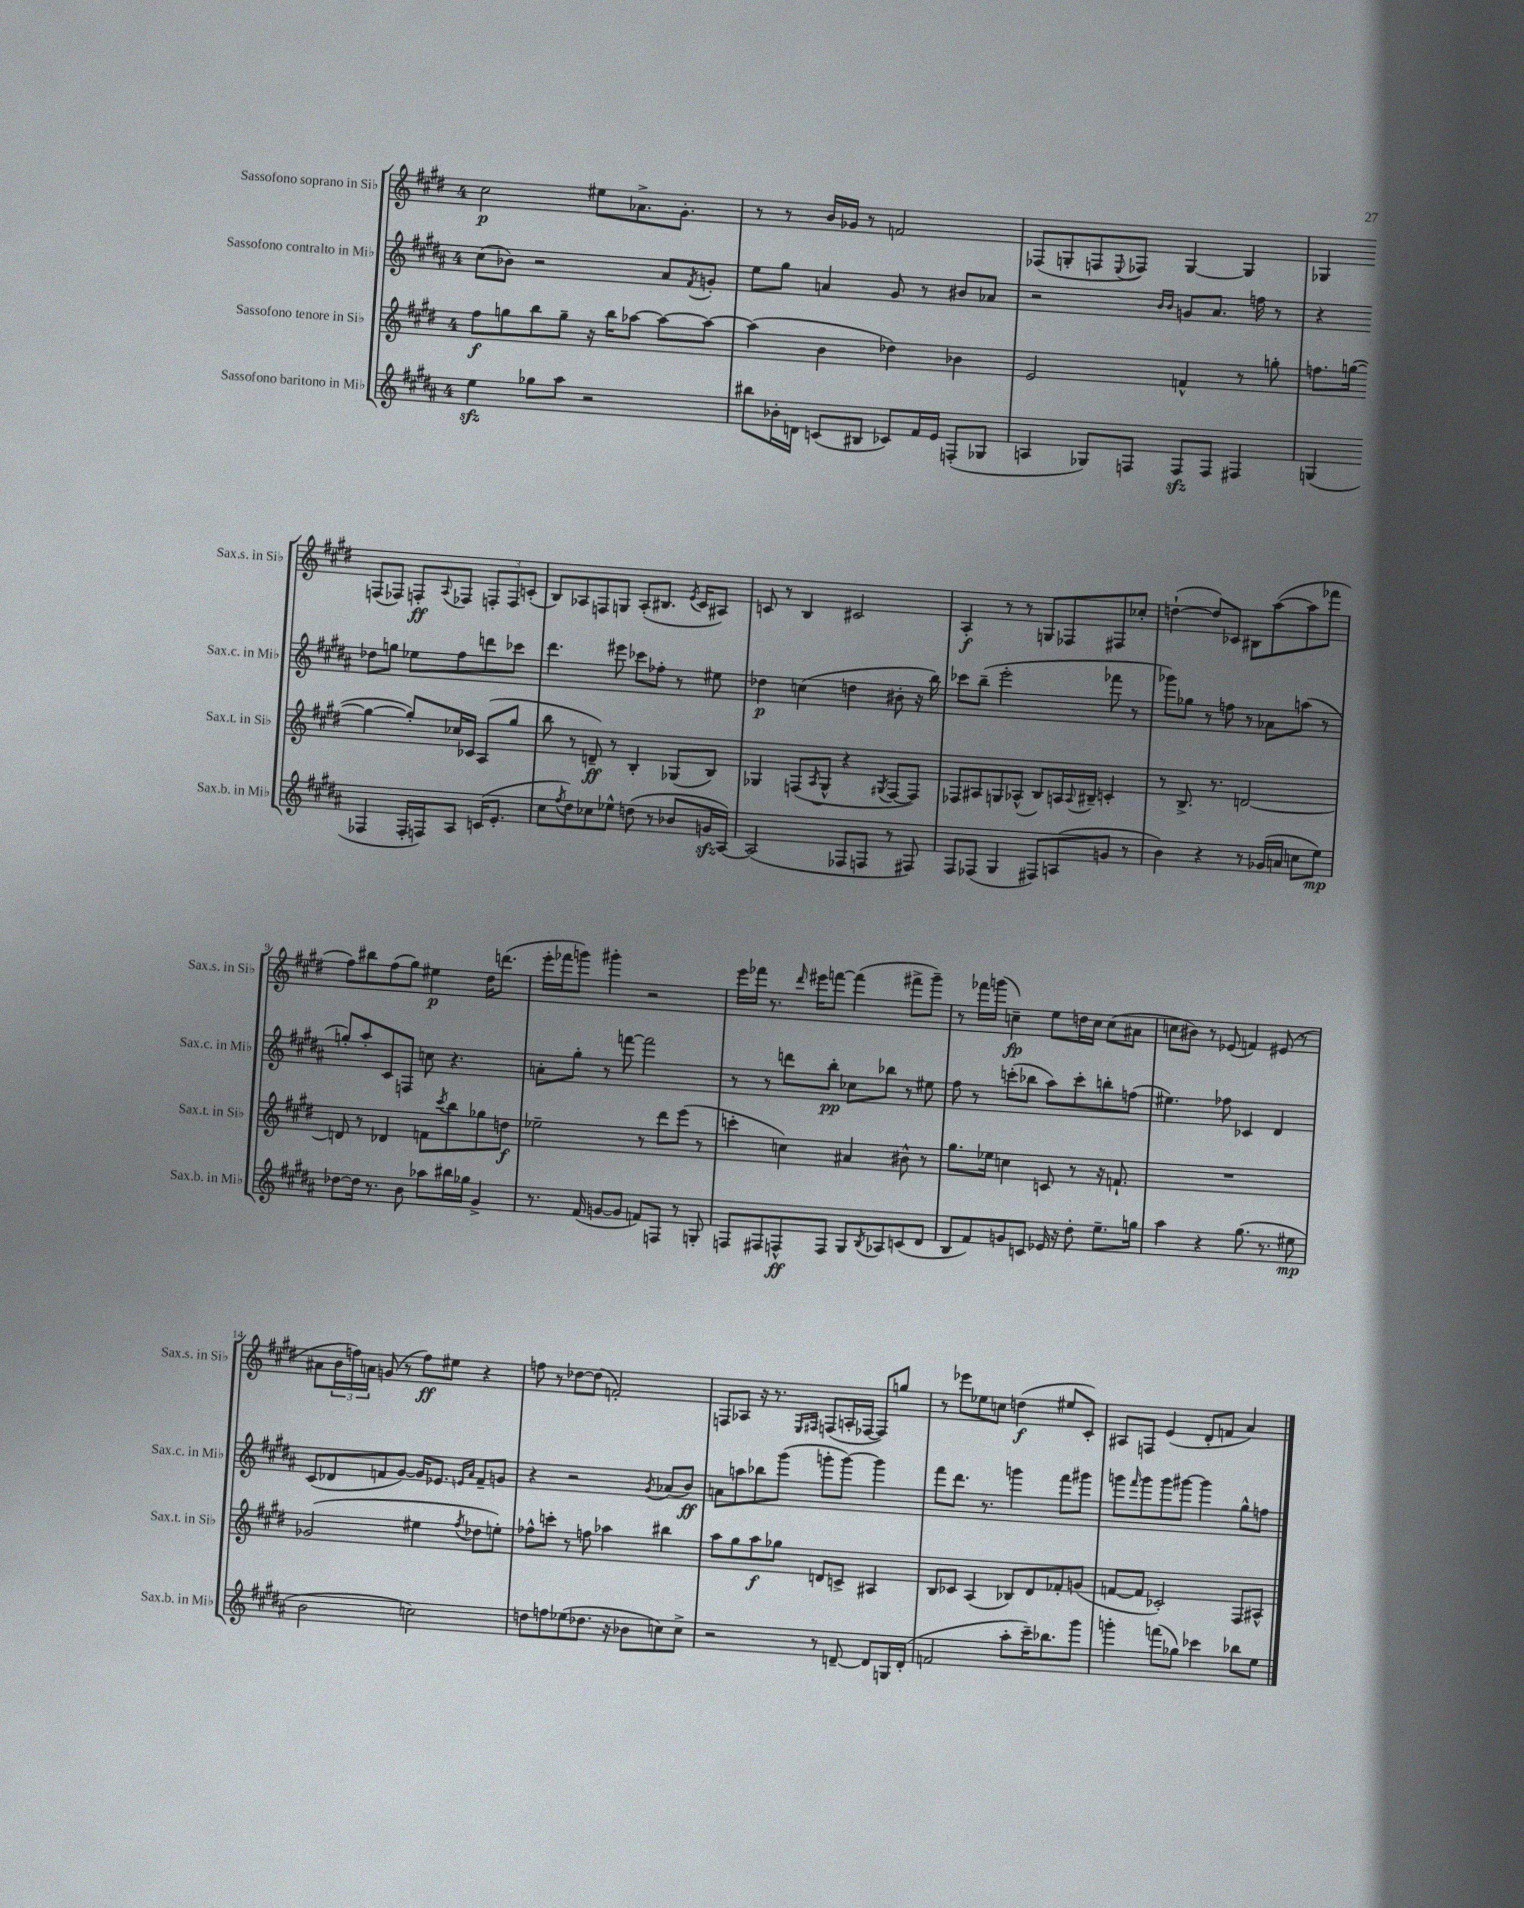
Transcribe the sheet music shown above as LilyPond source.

<<
\new StaffGroup <<
\new Staff = "s0" \with { instrumentName = "Sassofono soprano in Sib" shortInstrumentName = "Sax.s. in Sib" } {
    \clef treble \key e \major \once \override Staff.TimeSignature.style = #'single-digit \time 4/4
    cis''2\p eis''8 aes'8.-> gis'8.-. |
    r8 r8 b'16 ges'16 r8 f'2 |
    fes8( g8-. f8 \appoggiatura { e8 } fes8) g4~ g4 |
    ges4 f8( fes8) f8-.\ff \appoggiatura { a8 } fes8 \tuplet 3/2 { f8-. f8 c'8-.( } |
    b8) aes8 f8 g8 aes8-.( bis8. \acciaccatura { e'8 } cis'16 ais8) |
    c'8 r8 b4 cis'2 |
    a4-.\f r8 r8 g8 fes8 fis8 ces''8-. |
    d''4~-!( d''8) ces'8 bis8 a''8~( a''8 fes'''8 |
    fis''8) bis''8 fis''8( gis''8) eis''4\p dis''16 d'''8.( |
    e'''16-. fes'''16 g'''8) gis'''4-. r2 |
    e'''16 fes'''16 r8. \grace { dis'''16 } eis'''16 f'''8~ f'''4( fis'''8-> gis'''8--) |
    r8 fes'''16 g'''16( c''4--\fp) e''8 d''16 c''16 c''8( ais'8 |
    c''8 bis'8) r8 ees'8( f'4) eis'8( r8 |
    ais'8 \tuplet 3/2 { b'16 f''16) a'16 } g'8( r8 f''8\ff) eis''8 r4 |
    f''8 r8 des''8~ des''8( f'2-.) |
    f8 aes8 r16 r8. \grace { e16 fis16 } f8( a16-. fes16~ fes8) g''8 |
    r8 ees'''8 ees''8 c''8 d''4\f( eis''8 cis'8-.) |
    ais8 f8 e'4( dis'8-. f'8 a'4) \bar "|." |
}
\new Staff = "s1" \with { instrumentName = "Sassofono contralto in Mib" shortInstrumentName = "Sax.c. in Mib" } {
    \clef treble \key b \major \once \override Staff.TimeSignature.style = #'single-digit \time 4/4
    cis''8( bes'8) r2 ais'8 \acciaccatura { fis'8 } g'8-. |
    e''8 gis''8 a'4 gis'8 r8 bis'8 aes'8 |
    r2 \grace { b'16 b'16 } g'8 ais'8. f''16 r8 |
    r4 des''8 g''8 ees''8 fis''8 d'''8 ces'''8 |
    dis'''4. eis'''8 ces'''8 fes''8-. r8 eis''8 |
    des''4\p c''4( d''4 bis'8-. r16 b''16) |
    ces'''8 b''8--( e'''2-. fes'''8 r8 |
    ges'''8) ges''8 r8 f''8 r8 aes'8 a''8( r8 |
    g''8-.) ais''8-. cis'8 f8 c''8 r4. |
    a'8-. gis''8-. r8 f'''8~ f'''2 |
    r8 r8 d'''8 b''8-.\pp ces''8 bes''8 r8 eis''8 |
    fis''8 r8 c'''8-.( bes''8 ais''8) c'''8-. b''8-. f''8( |
    eis''4.) fes''8 ces'4 dis'4 |
    cis'8( des'8 f'8 gis'8~) gis'16 ees'8. \grace { e'16 ais'16 } f'8-- g'8 |
    r4 r2 \acciaccatura { gis'8 } aes'8( b'8\ff) |
    a'8 a''8 bes''8 gis'''8( g'''8-. g'''8~) g'''4 |
    fis'''8 dis'''8. r8. g'''4 fis'''8 gis'''8 |
    g'''8 \grace { fis'''16 } g'''8 g'''8 gis'''8~ gis'''4 gis''8-^ f''8 \bar "|." |
}
\new Staff = "s2" \with { instrumentName = "Sassofono tenore in Sib" shortInstrumentName = "Sax.t. in Sib" } {
    \clef treble \key e \major \once \override Staff.TimeSignature.style = #'single-digit \time 4/4
    fis''8\f g''8 b''8 g''8-- r16 b''16 aes''8~ aes''8~ aes''8~ |
    aes''4( b'4 des''4) bes'4 |
    e'2 f'4-^ r8 g''8-. |
    f''8. g''16~( g''4~ g''8-.) ces''16 ces'16 a8( g''8 |
    b''8 r8 d'8--\ff) r8 b4-. ges8( b8) |
    ges4 f8( \acciaccatura { a8 } ges8-^ r4 \acciaccatura { gis8 } f8~ f8) |
    fes8 ais8 g8 aes8-^( b8) a16 \appoggiatura { a8 } bis16-- c'4-. |
    r8 b8.-> r8. d'2~ |
    d'8 r8 des'4 f'8 \acciaccatura { cis'''8 } b''8 ges''8 d''8\f |
    ees''2-- r8 dis'''8 e'''8( r8 |
    c'''4-. c''4) ais'4 bis'8-^ r8 |
    gis''8. ees''16 c''4 c'8 r8 r16 f'8.-! |
    R1 |
    ges'2( eis''4 \acciaccatura { fis''8 } des''8 e''8-.) |
    fes''8-^ c'''8-. r8 f''8 aes''4 bis''4 |
    a''8 gis''8 a''8\f ges''8 d'8 c'8-> ais4 |
    b8 ces'8 a4( bes8) dis'8 fes'8-. g'8( |
    f'8~ f'8 ces'2-.) fis8 ais8-^ \bar "|." |
}
\new Staff = "s3" \with { instrumentName = "Sassofono baritono in Mib" shortInstrumentName = "Sax.b. in Mib" } {
    \clef treble \key b \major \once \override Staff.TimeSignature.style = #'single-digit \time 4/4
    e''4\sfz ges''8 ais''8 r2 |
    bis''8 bes'16-. d'16 c'8( bis8 ces'8) fis'16 e'16 f8-.( ges8 |
    a4 ges8) f8 f8\sfz f8 fis4 |
    g4( fes4 fes16-. f16) ais8 c'16( e'8.-. |
    cis''8 \acciaccatura { fis''8 } dis''8) ces''8 ees''8-^ d''8( r8 bes'8 g'16\sfz ais16~) |
    ais2( fes8 f8 r8 fis8) |
    fis8 fes8( gis4 fis8) a8( g'8 r8 |
    b'4) r4 r8 ges'16( a'16 c''8 e''8\mp) |
    des''8~ des''16 r8. b'8 aes''8 bis''16 ges''16 gis'4-> |
    r8. fis'16( g'8~ g'8 f'8) f8 r8 g8-. |
    f8 fis8 f8-^\ff f8 gis8 \acciaccatura { b8 } aes8 c'8( dis'8 |
    b8 fis'8) g'8 c'8 ees'16 r16 dis''8-. e''8.-- g''16 |
    ais''4 r4 gis''8.( r8. eis''8\mp |
    b'2 c''2) |
    d''8 f''8 ees''8( des''8. r16 bes'8 c''8) c''8-> |
    r2 r8 d'8~-- d'8 g16 d'16-.( |
    f'2 ais''8-. cis'''16--) bes''8. gis'''8 |
    g'''4-. f'''8( ges''8) ces'''4 bes''8 e''8 \bar "|." |
}
>>
>>
